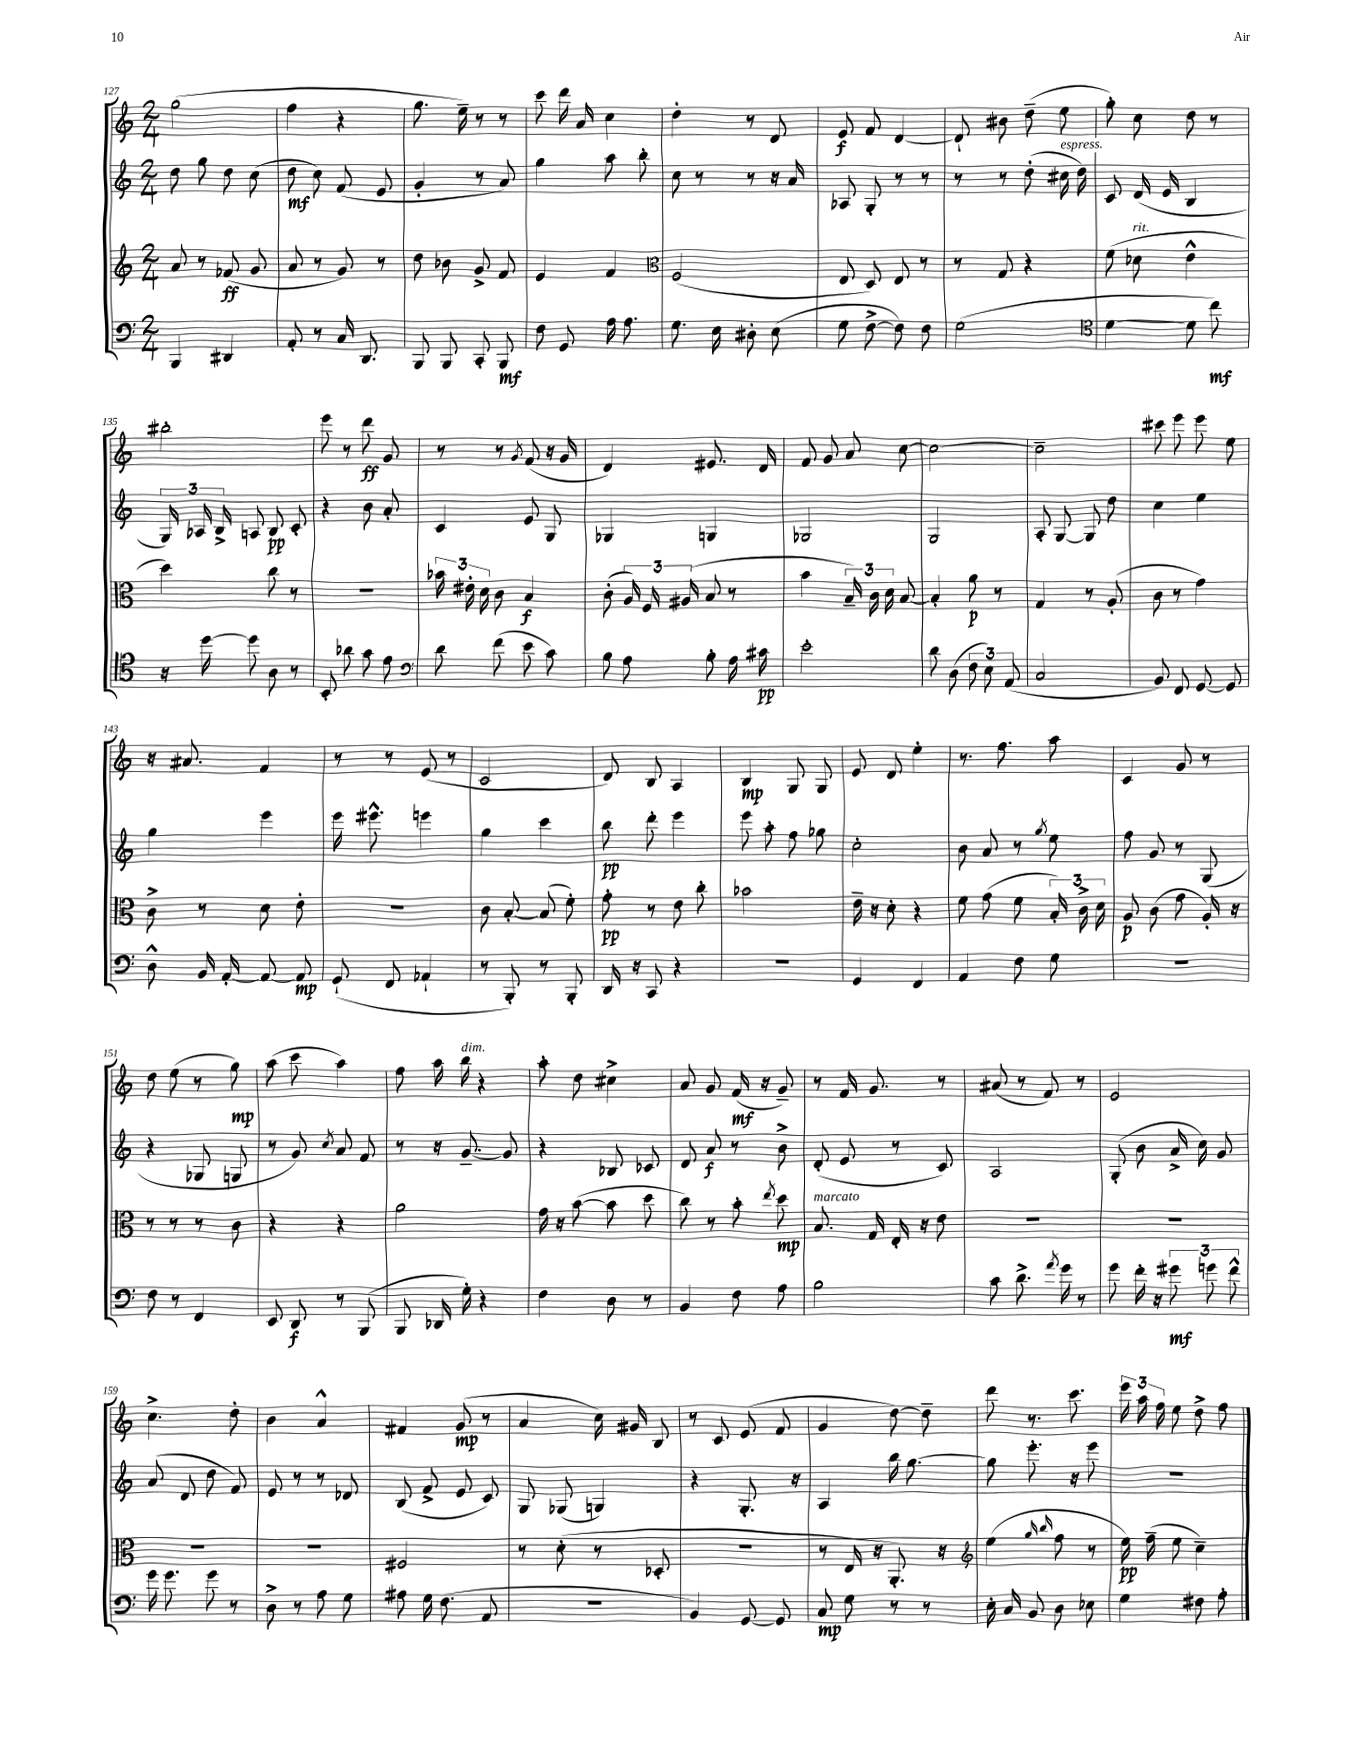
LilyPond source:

<<
\new StaffGroup <<
\new Staff = "s0" {
    \clef treble \key c \major \numericTimeSignature \time 2/4
    \autoBeamOff g''2( |
    f''4 r4 |
    g''8. e''16--) r8 r8 |
    c'''8 d'''16 a'16 c''4 |
    d''4-. r8 d'8 |
    e'8\f f'8 d'4~ |
    d'8-! bis'8 d''8--( e''8 |
    g''8-.) c''8 d''8 r8 |
    bis''2-. |
    e'''8 r8 d'''8\ff g'8 |
    r8 r8 \acciaccatura { g'8 } f'8( r16 g'16 |
    d'4) eis'8. d'16 |
    f'8 g'8 a'8 c''8~ |
    c''2~ |
    c''2-- |
    cis'''8 e'''8 e'''8 e''8 |
    r16 ais'8. f'4 |
    r8 r8 e'8( r8 |
    c'2 |
    d'8) b8 a4 |
    b4\mp g8 g8 |
    e'8 d'8 e''4-. |
    r8. f''8. a''8 |
    c'4 g'8 r8 |
    d''8 e''8( r8 g''8\mp) |
    a''8( c'''8 a''4) |
    f''8 a''16 b''16^\markup { \italic "dim." } r4 |
    a''8-. d''8 cis''4-> |
    a'8 g'8 f'16\mf( r16 g'8--) |
    r8 f'16 g'8. r8 |
    ais'8( r8 f'8) r8 |
    e'2 |
    c''4.-> d''8-. |
    b'4 a'4-^ |
    fis'4 g'8\mp( r8 |
    a'4 c''16) gis'16 b8 |
    r8 c'8 e'8( f'8 |
    g'4 d''8~) d''8-- |
    d'''8 r8. c'''8. |
    \tuplet 3/2 { e'''16 a''16 f''16 } e''8 d''8-> f''8 \bar "|." |
}
\new Staff = "s1" {
    \clef treble \key c \major \numericTimeSignature \time 2/4
    \autoBeamOff d''8 g''8 d''8 c''8( |
    d''8\mf c''8) f'8( e'8 |
    g'4-. r8 a'8) |
    g''4 a''8 b''8-. |
    c''8 r8 r8 r16 a'16 |
    aes8 g8-. r8 r8 |
    r8 r8 d''8-.( cis''16^\markup { \italic "espress." } d''16) |
    c'8 d'16( e'16 b4 |
    \tuplet 3/2 { g16) aes16 b16-> } a8 b8\pp c'8-. |
    r4 b'8 a'8-. |
    c'4 e'8 g8 |
    ges4 g4 |
    ges2 |
    g2 |
    a8-. g8~ g8 d''8 |
    c''4 e''4 |
    g''4 e'''4 |
    e'''16 eis'''8.-^ e'''4 |
    g''4 c'''4 |
    b''8\pp d'''8-. e'''4 |
    e'''8 a''8-. f''8 ges''8 |
    c''2-. |
    b'8 a'8 r8 \acciaccatura { g''8 } e''8 |
    f''8 g'8 r8 g8( |
    r4 ges8 g8 |
    r8 g'8) \acciaccatura { c''8 } a'8 f'8 |
    r8 r16 g'8.~-- g'8 |
    r4 bes8 ces'8 |
    d'8 a'8\f r8 b'8-> |
    d'8-.( e'8 r8 c'8) |
    a2 |
    g8-.( b'8 a'16-> c''16) g'8 |
    a'8( d'8 d''8 f'8) |
    e'8 r8 r8 des'8 |
    b8( f'8-> e'8 c'8) |
    g8 ges8( g4) |
    r4 g8.-. r16 |
    a4 b''16 g''8.~ |
    g''8 e'''8.-. r16 e'''8 |
    R2 \bar "|." |
}
\new Staff = "s2" {
    \clef treble \key c \major \numericTimeSignature \time 2/4
    \autoBeamOff a'8 r8 fes'8\ff( g'8 |
    a'8 r8 g'8) r8 |
    d''8 bes'8 g'8-> f'8 |
    e'4 f'4 |
    \clef alto f2( |
    e8 d8) e8 r8 |
    r8 g8 r4 |
    f'8( des'8^\markup { \italic "rit." } e'4-^ |
    d''4) c''8 r8 |
    R2 |
    \tuplet 3/2 { bes'16 eis'16-. d'16 } c'8 b4\f |
    c'8-.( \tuplet 3/2 { a16) f16 ais16( } b8 r8 |
    b'4 \tuplet 3/2 { b16--) c'16 d'16 } b8~ |
    b4-. a'8\p r8 |
    g4 r8 a8-.( |
    c'8 r8 g'4) |
    c'8-> r8 d'8 e'8-. |
    r2 |
    c'8 b8~-. b8( f'8-.) |
    g'8-.\pp r8 e'8 c''8-. |
    bes'2 |
    e'16-- r16 d'8-. r4 |
    f'8 g'8( f'8 \tuplet 3/2 { b16-.) c'16-> d'16 } |
    a8\p c'8( g'8 a16-.) r16 |
    r8 r8 r8 c'8 |
    r4 r4 |
    a'2 |
    g'16 r16 b'8~( b'8 d''8 |
    c''8) r8 b'8-. \acciaccatura { e''8 } d''8\mp |
    b8.^\markup { \italic "marcato" } g16 e16-. r16 e'8 |
    R2 |
    R2 |
    R2 |
    R2 |
    fis2 |
    r8 d'8-.( r8 des8-. |
    R2 |
    r8 e16 r16 a,8.-.) r16 |
    \clef treble e''4( \grace { g''16 b''16 } f''8 r8 |
    e''16\pp) f''16--( e''8 c''4--) \bar "|." |
}
\new Staff = "s3" {
    \clef bass \key c \major \numericTimeSignature \time 2/4
    \autoBeamOff b,,4 dis,4 |
    a,8-. r8 c16 d,8. |
    b,,8 b,,8 c,8-. b,,8\mf |
    f8 g,8 a16 a8. |
    g8. e16 dis8-. e8( |
    g8 f8~-> f8) f8 |
    g2( |
    \clef tenor d'4~ d'8 c''8\mf) |
    r16 d''16~ d''8 a8 r8 |
    b,8-. aes'8 g'8 e'8 |
    \clef bass d'8 f'8( e'8 c'8) |
    b8 a8 b8-. a16 cis'16\pp |
    e'2-. |
    d'8 d8( \tuplet 3/2 { f8 e8) a,8( } |
    c2 |
    b,8) f,8 g,8~ g,8 |
    d8-^ b,16 a,16~-. a,8~ a,8\mp |
    g,8-!( f,8 aes,4-! |
    r8 b,,8-.) r8 b,,8-. |
    d,16 r16 c,8 r4 |
    r2 |
    g,4 f,4 |
    a,4 f8 g8 |
    r2 |
    f8 r8 f,4 |
    e,8 d,8\f r8 b,,8( |
    b,,8 des,16 g16-.) r4 |
    f4 d8 r8 |
    b,4 f8 a8 |
    b2 |
    c'8 d'8.-> \acciaccatura { a'8 } g'16 r8 |
    g'8 f'16-. r16 \tuplet 3/2 { gis'8\mf g'8 f'8-^ } |
    g'16 g'8. g'8 r8 |
    d8-> r8 a8 g8 |
    ais8 g16 f8.( a,8 |
    R2 |
    b,4) g,8~ g,8 |
    c8\mp g8 r8 r8 |
    e16-. c16 b,8 d8 ees8 |
    g4 fis8 a8-. \bar "|." |
}
>>
>>
\layout { \context { \Score currentBarNumber = #127 } }
